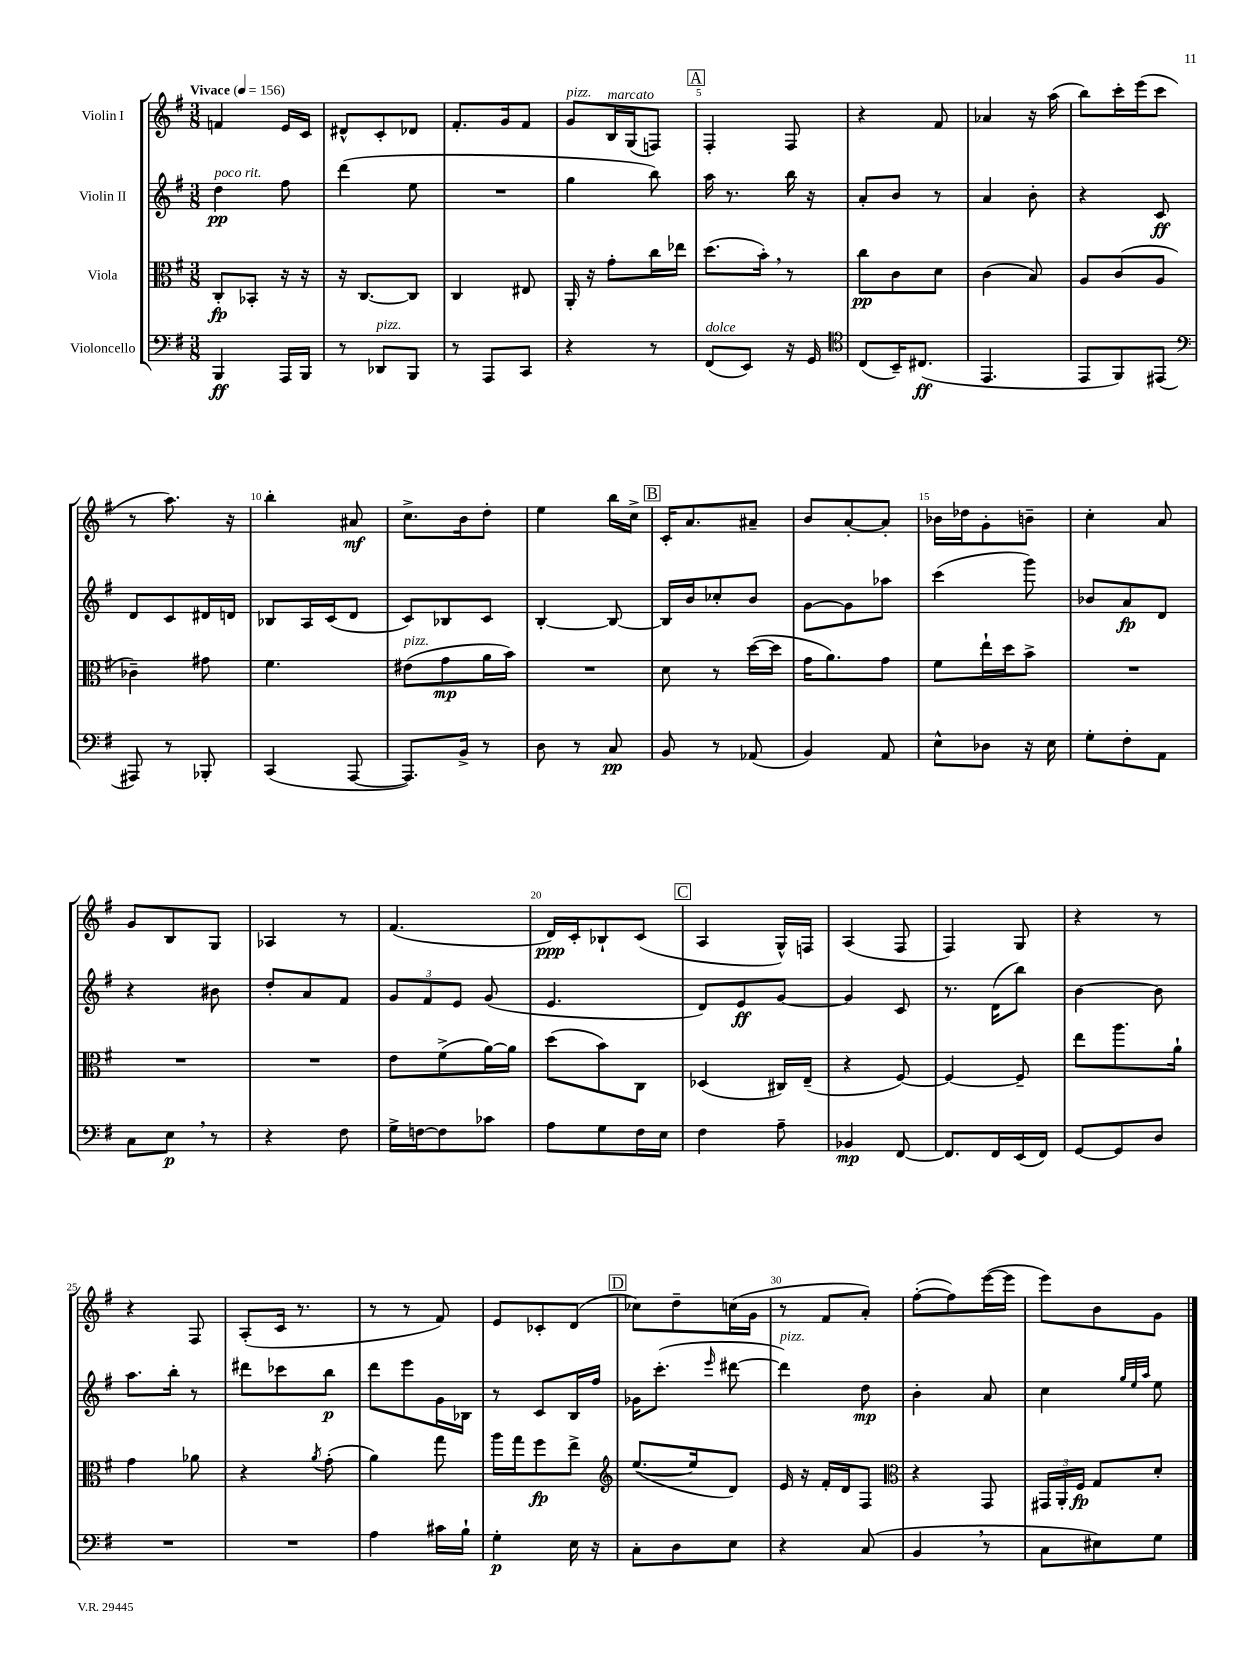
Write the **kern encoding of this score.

**kern	**dynam	**kern	**dynam	**kern	**dynam	**kern	**dynam
*part4	*part4	*part3	*part3	*part2	*part2	*part1	*part1
*staff4	*staff4	*staff3	*staff3	*staff2	*staff2	*staff1	*staff1
*I"Violoncello	*	*I"Viola	*	*I"Violin II	*	*I"Violin I	*
*clefF4	*	*clefC3	*	*clefG2	*	*clefG2	*
*k[f#]	*	*k[f#]	*	*k[f#]	*	*k[f#]	*
*M3/8	*	*M3/8	*	*M3/8	*	*M3/8	*
*MM156	*	*MM156	*	*MM156	*	*MM156	*
=1	=1	=1	=1	=1	=1	=1	=1
!	!	!	!	!	!	!LO:TX:a:B:t=Vivace	!
!	!	!	!	!LO:TX:a:i:t=poco rit.	!	!	!
4BBB/	ff	8C'/L	fp	4dd\	pp	4fn/	.
.	.	8BB-X'/J	.	.	.	.	.
16AAA/LL	.	16r	.	8ff#\	.	16e/LL	.
16BBB/JJ	.	16r	.	.	.	16c/JJ	.
=2	=2	=2	=2	=2	=2	=2	=2
8r	.	16r	.	(4ddd\	.	8d#X^^/L	.
.	.	[8.C/L	.	.	.	.	.
!LO:TX:a:i:t=pizz.	!	!	!	!	!	!	!
8DD-X/L	.	.	.	.	.	8c'/	.
8BBB/J	.	8C/J]	.	8ee\	.	8d-X/J	.
=3	=3	=3	=3	=3	=3	=3	=3
8r	.	4C/	.	4.r	.	8.f#'/L	.
8AAA/L	.	.	.	.	.	.	.
.	.	.	.	.	.	16g/k	.
8CC/J	.	8E#X/	.	.	.	8f#/J	.
=4	=4	=4	=4	=4	=4	=4	=4
!	!	!	!	!	!	!LO:TX:a:i:t=pizz.	!
4r	.	16AA'/	.	4gg\	.	8g/L	.
.	.	16r	.	.	.	.	.
!	!	!	!	!	!	!LO:TX:a:i:t=marcato	!
.	.	8g'\L	.	.	.	16B/L	.
.	.	.	.	.	.	(16G/J	.
8r	.	16cc\L	.	8bb\)	.	8Fn/J)	.
.	.	16ee-X\JJ	.	.	.	.	.
!!LO:REH:place=s1:t=A
=5	=5	=5	=5	=5	=5	=5	=5
!LO:TX:a:i:t=dolce	!	!	!	!	!	!	!
(8FF#/L	.	(8.dd\L	.	16aa\	.	4F#'/	.
.	.	.	.	8.r	.	.	.
8EE/J)	.	.	.	.	.	.	.
.	.	16b',\Jk)	.	.	.	.	.
16r	.	8r	.	16bb\	.	8F#/	.
16GG/	.	.	.	16r	.	.	.
=6	=6	=6	=6	=6	=6	=6	=6
*clefC4	*	*	*	*	*	*	*
(8C/L	.	8cc\L	pp	8a'/L	.	4r	.
16BB~/K)	.	8c\	.	8b/J	.	.	.
(8.C#X/J	ff	.	.	.	.	.	.
.	.	8d\J	.	8r	.	8f#/	.
=7	=7	=7	=7	=7	=7	=7	=7
4.EE/	.	(4c\	.	4a/	.	4a-X/	.
.	.	8B/)	.	8b'\	.	16r	.
.	.	.	.	.	.	(16aa\	.
=8	=8	=8	=8	=8	=8	=8	=8
8EE/L	.	8A/L	.	4r	.	8bb\L)	.
8FF#/)	.	(8c/	.	.	.	16ccc'\L	.
.	.	.	.	.	.	(16eee\J	.
(8EE#X/J	.	8A/J	.	8c/	ff	8ccc\J	.
!!LO:LB:g=z
=9	=9	=9	=9	=9	=9	=9	=9
*clefF4	*	*	*	*	*	*	*
8AAA#X/)	.	4c-X~\)	.	8d/L	.	8r	.
8r	.	.	.	8c/	.	8.aa\)	.
8BBB-X'/	.	8g#X\	.	16d#X/L	.	.	.
.	.	.	.	16dn/JJ	.	16r	.
=10	=10	=10	=10	=10	=10	=10	=10
(4CC/	.	4.f#\	.	8B-X/L	.	4bb'\	.
.	.	.	.	16A/L	.	.	.
.	.	.	.	(16c/J	.	.	.
[8AAA/	.	.	.	8d/J	.	8a#X/	mf
=11	=11	=11	=11	=11	=11	=11	=11
!	!	!LO:TX:a:i:t=pizz.	!	!	!	!	!
8.AAA/L])	.	(8e#X\L	.	8c/L)	.	8.cc^\L	.
.	.	8g\	mp	8B-X/	.	.	.
16BB^/Jk	.	.	.	.	.	16b\k	.
8r	.	16a\L	.	8c/J	.	8dd'\J	.
.	.	16b\JJ)	.	.	.	.	.
=12	=12	=12	=12	=12	=12	=12	=12
8D\	.	4.r	.	[4B'/	.	4ee\	.
8r	.	.	.	.	.	.	.
8C/	pp	.	.	8B/_	.	16bb\LL	.
.	.	.	.	.	.	16cc^\JJ	.
!!LO:REH:place=s1:t=B
=13	=13	=13	=13	=13	=13	=13	=13
8BB/	.	8d\	.	16B/LL]	.	16c'/KL	.
.	.	.	.	16b/J	.	8.a/	.
8r	.	8r	.	8cc-X'/	.	.	.
(8AA-X/	.	([16dd\LL	.	8b/J	.	8a#X~/J	.
.	.	16dd\JJ]	.	.	.	.	.
=14	=14	=14	=14	=14	=14	=14	=14
4BB/)	.	16g\KL	.	[8g\L	.	8b/L	.
.	.	8.a\)	.	.	.	.	.
.	.	.	.	8g\]	.	[8a'/	.
8AA/	.	8g\J	.	8aa-X\J	.	8a'/J]	.
=15	=15	=15	=15	=15	=15	=15	=15
8E^^\L	.	8f#\L	.	(4ccc\	.	16b-X\LL	.
.	.	.	.	.	.	16dd-X\J	.
8D-X\J	.	16ee`\L	.	.	.	8g'\	.
.	.	16dd\J	.	.	.	.	.
16r	.	8b^\J	.	8ggg\)	.	8bn~\J	.
16E\	.	.	.	.	.	.	.
=16	=16	=16	=16	=16	=16	=16	=16
8G'\L	.	4.r	.	8b-X/L	.	4cc'\	.
8F#'\	.	.	.	8a/	fp	.	.
8AA\J	.	.	.	8d/J	.	8a/	.
!!LO:LB:g=z
=17	=17	=17	=17	=17	=17	=17	=17
8C\L	.	4.r	.	4r	.	8g/L	.
8E,\J	p	.	.	.	.	8B/	.
8r	.	.	.	8b#X\	.	8G/J	.
=18	=18	=18	=18	=18	=18	=18	=18
4r	.	4.r	.	8dd'/L	.	4A-X/	.
.	.	.	.	8a/	.	.	.
8F#\	.	.	.	8f#/J	.	8r	.
=19	=19	=19	=19	=19	=19	=19	=19
16G^\LL	.	8e\L	.	12g/L	.	(4.f#/	.
[16Fn\J	.	.	.	.	.	.	.
.	.	.	.	12f#/	.	.	.
8F\]	.	(8f#^\	.	.	.	.	.
.	.	.	.	12e/J	.	.	.
8c-X\J	.	[16a\L)	.	(8g/	.	.	.
.	.	16a\JJ]	.	.	.	.	.
=20	=20	=20	=20	=20	=20	=20	=20
8A\L	.	(8dd\L	.	4.e/	.	16d/LL)	ppp
.	.	.	.	.	.	16c'/J	.
8G\	.	8b\)	.	.	.	8B-X`/	.
16F#\L	.	8C\J	.	.	.	(8c/J	.
16E\JJ	.	.	.	.	.	.	.
!!LO:REH:place=s1:t=C
=21	=21	=21	=21	=21	=21	=21	=21
4F#\	.	(4D-X/	.	8d/L)	.	4A/	.
.	.	.	.	8e/	ff	.	.
8A~\	.	16C#X/LL)	.	[8g/J	.	16G^^/LL)	.
.	.	(16E~/JJ	.	.	.	16Fn/JJ	.
=22	=22	=22	=22	=22	=22	=22	=22
4BB-X/	mp	4r	.	4g/]	.	(4A/	.
[8FF#/	.	[8F#/)	.	8c/	.	8F#/	.
=23	=23	=23	=23	=23	=23	=23	=23
8.FF#/L]	.	4F#/_	.	8.r	.	4F#/)	.
16FF#/L	.	.	.	(16d\KL	.	.	.
(16EE/	.	8F#~/]	.	8bb\J)	.	8G/	.
16FF#/JJ)	.	.	.	.	.	.	.
=24	=24	=24	=24	=24	=24	=24	=24
[8GG/L	.	8ee\L	.	[4b\	.	4r	.
8GG/]	.	8.aa\	.	.	.	.	.
8D/J	.	.	.	8b\]	.	8r	.
.	.	16a`\Jk	.	.	.	.	.
!!LO:LB:g=z
=25	=25	=25	=25	=25	=25	=25	=25
4.r	.	4g\	.	8.aa\L	.	4r	.
.	.	.	.	16bb'\Jk	.	.	.
.	.	8a-X\	.	8r	.	8F#/	.
=26	=26	=26	=26	=26	=26	=26	=26
4.r	.	4r	.	8ddd#X\L	.	(8A'/L	.
.	.	.	.	8ccc-X\	.	16c/Jk	.
.	.	.	.	.	.	8.r	.
.	.	8qa/	.	.	.	.	.
.	.	(8g'\	.	8bb\J	p	.	.
=27	=27	=27	=27	=27	=27	=27	=27
4A\	.	4a\)	.	8ddd\L	.	8r	.
.	.	.	.	8eee\	.	8r	.
16c#X\LL	.	8gg\	.	16g\L	.	8f#/)	.
16B`\JJ	.	.	.	16B-X\JJ	.	.	.
=28	=28	=28	=28	=28	=28	=28	=28
4G'\	p	16aa\LL	.	8r	.	8e/L	.
.	.	16gg\J	.	.	.	.	.
.	.	8ff#\	fp	8c/L	.	8c-X'/	.
16E\	.	8ee^\J	.	16B/L	.	(8d/J	.
16r	.	.	.	16ff#/JJ	.	.	.
!!LO:REH:place=s1:t=D
=29	=29	=29	=29	=29	=29	=29	=29
*	*	*clefG2	*	*	*	*	*
8C'\L	.	([8.ee/L	.	16g-X\KL	.	8cc-X\L)	.
.	.	.	.	(8.ccc'\J	.	.	.
8D\	.	.	.	.	.	8dd~\	.
.	.	16ee/k]	.	.	.	.	.
.	.	.	.	16qqeee/	.	.	.
8E\J	.	8d/J)	.	[8ddd#X\	.	(16ccn\L	.
.	.	.	.	.	.	16g\JJ	.
=30	=30	=30	=30	=30	=30	=30	=30
!	!	!	!	!LO:TX:a:i:t=pizz.	!	!	!
4r	.	16e/	.	4ddd#\])	.	8r	.
.	.	16r	.	.	.	.	.
.	.	16f#'/LL	.	.	.	8f#/L	.
.	.	16d/J	.	.	.	.	.
(8C/	.	8F#/J	.	8dd\	mp	8a'/J)	.
=31	=31	=31	=31	=31	=31	=31	=31
*	*	*clefC3	*	*	*	*	*
4BB,/	.	4r	.	4b'\	.	([8ff#'\L	.
.	.	.	.	.	.	8ff#\])	.
8r	.	8GG/	.	8a/	.	([16eee\L	.
.	.	.	.	.	.	16eee\JJ]	.
=32	=32	=32	=32	=32	=32	=32	=32
8C\L	.	24GG#X/LL	.	4cc\	.	8eee\L)	.
.	.	24AA'/	.	.	.	.	.
.	.	24F#/JJ	fp	.	.	.	.
8E#X\)	.	8G/L	.	.	.	8b\	.
.	.	.	.	32qqgg/LLL	.	.	.
.	.	.	.	32qqee/	.	.	.
.	.	.	.	32qqaa/JJJ	.	.	.
8G\J	.	8d'/J	.	8ee\	.	8g\J	.
==	==	==	==	==	==	==	==
*-	*-	*-	*-	*-	*-	*-	*-
